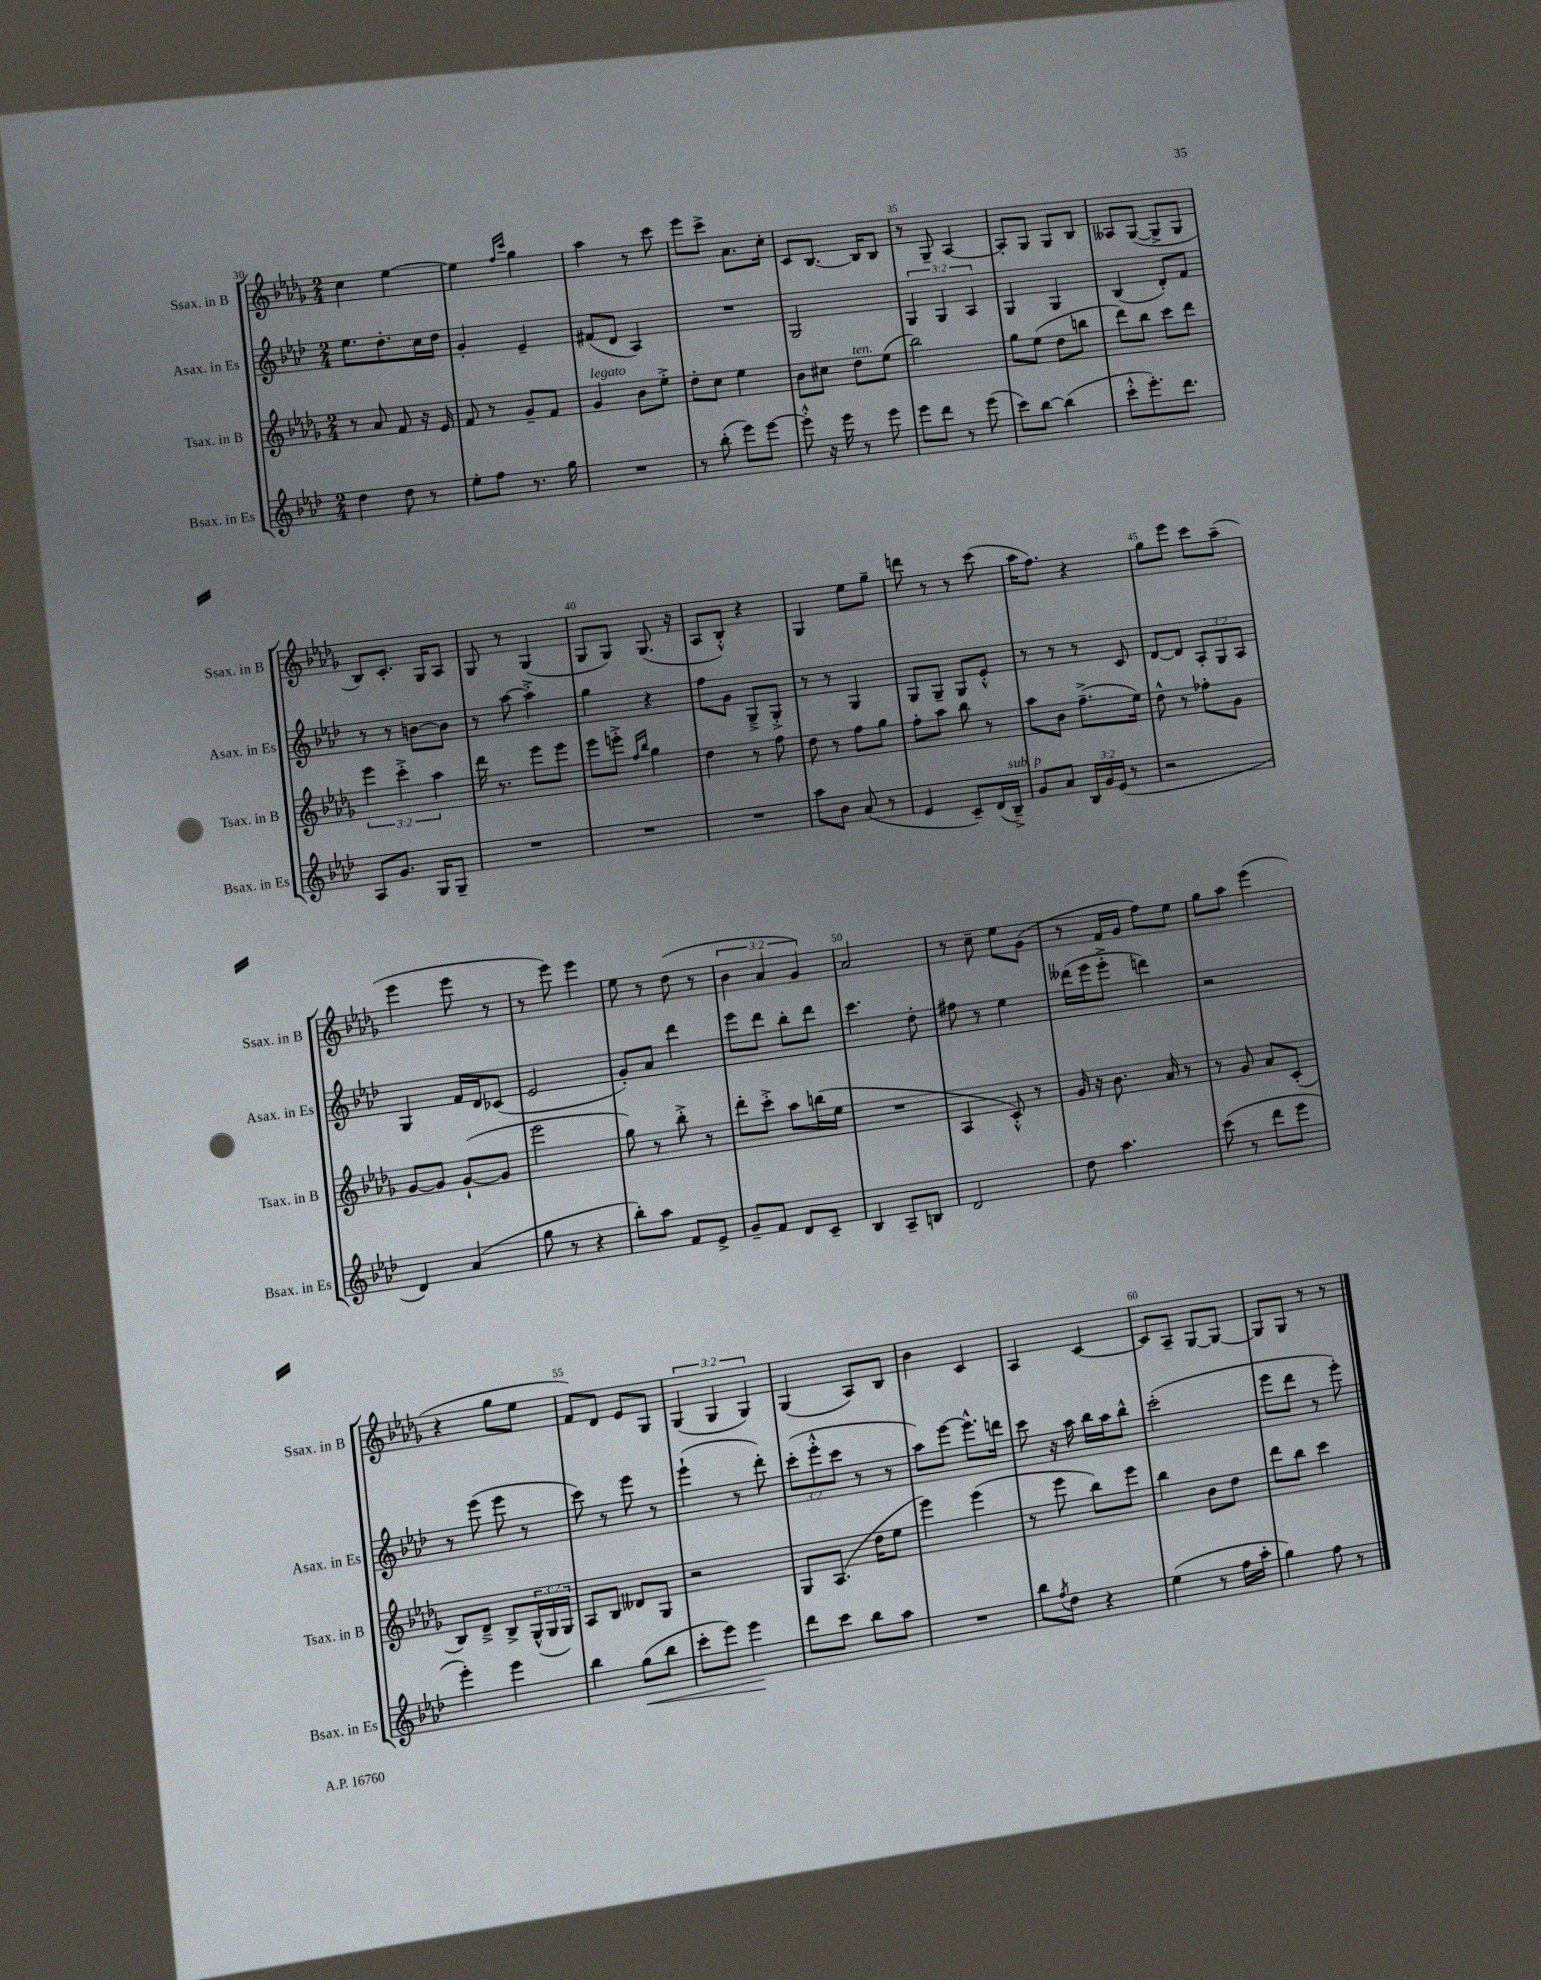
<<
\new StaffGroup <<
\new Staff = "s0" \with { instrumentName = "Ssax. in B" shortInstrumentName = "Ssax. in B" } {
    \clef treble \key des \major \numericTimeSignature \time 2/4 \override Staff.TupletNumber.text = #tuplet-number::calc-fraction-text
    c''4 ees''4~ |
    ees''4 \grace { f''16 c'''16 } ges''4 |
    aes''4 r8 c'''8 |
    ees'''8 c'''8-> aes'8. c''16-. |
    c'8 bes8.~ bes16 bes8 |
    r8 ges8-- aes4~ |
    aes8-. ges8 ges8 bes8 |
    aeses8 ges8~( ges8-> ges8 |
    bes8) c'8.-. ges16 aes8 |
    ges8 r8 ges4( |
    ges8 ges8) ges8.( r16 |
    aes8 bes8-.-^) r4 |
    ges4 ees''8 ges''8-- |
    d'''8 r8 r8 c'''8( |
    aes''16 f''8.) r4 |
    ges''8 ees'''8 c'''8 aes''8--( |
    ees'''4 ees'''8 r8 |
    r8 ees'''8) ees'''4 |
    ees''8 r8 des''8( r8 |
    \tuplet 3/2 { bes'4 aes'4 ges'4) } |
    aes'2 |
    r8 c''8-- ees''8 ges'8( |
    r8 f'16 ges'16 f''8) ees''8 |
    ges''8 aes''8 ees'''4( |
    r4 ges''8 ees''8 |
    f'8) des'8 ees'8 ges8 |
    \tuplet 3/2 { ges4( ges4 ges4) } |
    ges4( aes8) bes8 |
    bes'4 c'4 |
    aes4 c'4~ |
    c'8 aes8-- ges8~ ges8~ |
    ges8 ges8 r8 r8 \bar "|." |
}
\new Staff = "s1" \with { instrumentName = "Asax. in Es" shortInstrumentName = "Asax. in Es" } {
    \clef treble \key aes \major \numericTimeSignature \time 2/4 \override Staff.TupletNumber.text = #tuplet-number::calc-fraction-text
    ees''8. des''8.-. c''16 des''16 |
    g'4-. ees'4-- |
    fis'8( des'8 aes4) |
    R2 |
    g2 |
    \tuplet 3/2 { g4 g4 aes4 } |
    g4 g4 |
    bes4( des'8-.) f'8 |
    r8 r8 b'8~ b'8 |
    r8 aes''8~ aes''4-.-> |
    g''4 r4 |
    f''8 g'8 g8---> g8-.-> |
    r8 r8 g4 |
    g8 g8-- g8 ees'8-.-^ |
    r8 r8 r8 c'8 |
    des'8~ des'8 \tuplet 3/2 { aes8-. g8 aes8 } |
    g4 f'16 des'16 ces'8( |
    ees'2 |
    g'8-.) aes'8 des'''4 |
    ees'''8 des'''8 bes''8-. des'''8 |
    c'''4. des''8-. |
    fis''8 r8 ees''4 |
    deses'''16( ees'''16 ees'''8-.-> d'''4) |
    r2 |
    r8 ees'''8( ees'''8 r8 |
    c'''8) r8 ees'''8 r8 |
    ees'''4-!( r8 des'''8-.) |
    \tuplet 3/2 { c'''8-.( ees'''8-.-^ c'''8 } r8 r8 |
    aes''8) ees'''8~ ees'''8.-^ d'''16 |
    c'''8 r16 aes''16 bes''16 aes''16 bes''8-^ |
    c'''2-.( |
    ees'''8 des'''8 r8 ees'''8-.) \bar "|." |
}
\new Staff = "s2" \with { instrumentName = "Tsax. in B" shortInstrumentName = "Tsax. in B" } {
    \clef treble \key des \major \numericTimeSignature \time 2/4 \override Staff.TupletNumber.text = #tuplet-number::calc-fraction-text
    r8 aes'8 f'8 r16 ees'16 |
    f'8 r8 ges'8-- f'8 |
    ges'4^\markup { \italic "legato" } bes'8 ees''8-.-> |
    des''8-. c''8 ees''4 |
    bes'8 cis''8 des''8^\markup { \italic "ten." } ees''8( |
    bes''2) |
    ges''8 ees''8( des''8 b''8 |
    des'''8) bes''8 c'''8 des'''8 |
    \tuplet 3/2 { ees'''4 c'''4-.-> aes''4 } |
    des'''16 r8. ees'''8 ees'''8 |
    ees'''8 e'''8-.-> \grace { f''16 bes''16 } ges''4 |
    des''4 r8 f''8 |
    des''8 r8 f''8 ges''8 |
    f''8-. aes''8 bes''8 r8 |
    aes''8 bes'8 f''8.--->( ees''16) |
    des''8-^ r8 fes''8-. ges'8 |
    ges'8~ ges'8 ges'8~-!( ges'8 |
    ees'''2 |
    ges''8) r8 bes''8-.-> r8 |
    des'''8-. c'''8-.-> aes''8 b''16( ees''16 |
    R2 |
    aes4 c'8-.-^) r8 |
    ges'16 r16 bes'8. aes'16 r8 |
    r8 ges'8 aes'8 c'8-.( |
    bes8) des'8---> bes8-> \tuplet 3/2 { ges16-^( ges16 ges16) } |
    aes8 bes8 deses'8 ges8 |
    r2 |
    ges8 aes8.( des''16 ees''8 |
    ees'''4) ees'''4( |
    r8 ees'''8 bes''8) ees'''8 |
    bes''4 bes'8 des''8 |
    des'''8 bes''8 c'''4 \bar "|." |
}
\new Staff = "s3" \with { instrumentName = "Bsax. in Es" shortInstrumentName = "Bsax. in Es" } {
    \clef treble \key aes \major \numericTimeSignature \time 2/4 \override Staff.TupletNumber.text = #tuplet-number::calc-fraction-text
    des''4 des''8 r8 |
    ees''8-. f''8 r8. g''16 |
    R2 |
    r8 bes''8-.( ees'''8) ees'''8~ |
    ees'''8-.-^ r16 ees'''16 r8 ees'''8 |
    ees'''8 des'''8 r8 ees'''8( |
    c'''8) bes''8~ bes''4( |
    c'''8-.-^ ees'''8.-.) des'''8. |
    aes8 g'8. g16 g8-- |
    R2 |
    R2 |
    R2 |
    aes''8 bes'8 aes'8( r8 |
    ees'4 c'8--) des'16( bes16--->^\markup { \italic "sub. p" }) |
    g'8 aes'8 \tuplet 3/2 { bes16 g'16 ees'16( } r8 |
    r2 |
    des'4) aes'4( |
    g''8 r8 r4 |
    bes''8-.) aes''8 f'8 ees'8-> |
    g'8-- f'8 des'8 c'8-- |
    bes4 aes8-- b8 |
    des'2 |
    des''8 aes''4. |
    c'''8( r8 des'''8 ees'''8 |
    ees'''4-.) ees'''4 |
    bes''4 g''8\<( bes''8 |
    c'''8-. ees'''8) ees'''4\! |
    des'''8 c'''8 bes''8 aes''8 |
    R2 |
    bes''8 \acciaccatura { f''8 } des''8 r4 |
    ees''4( r8 f''16 aes''16-. |
    g''4) f''8 r8 \bar "|." |
}
>>
>>
\layout { \context { \Score currentBarNumber = #30 \override BarNumber.break-visibility = ##(#f #t #t) barNumberVisibility = #(every-nth-bar-number-visible 5) } }
